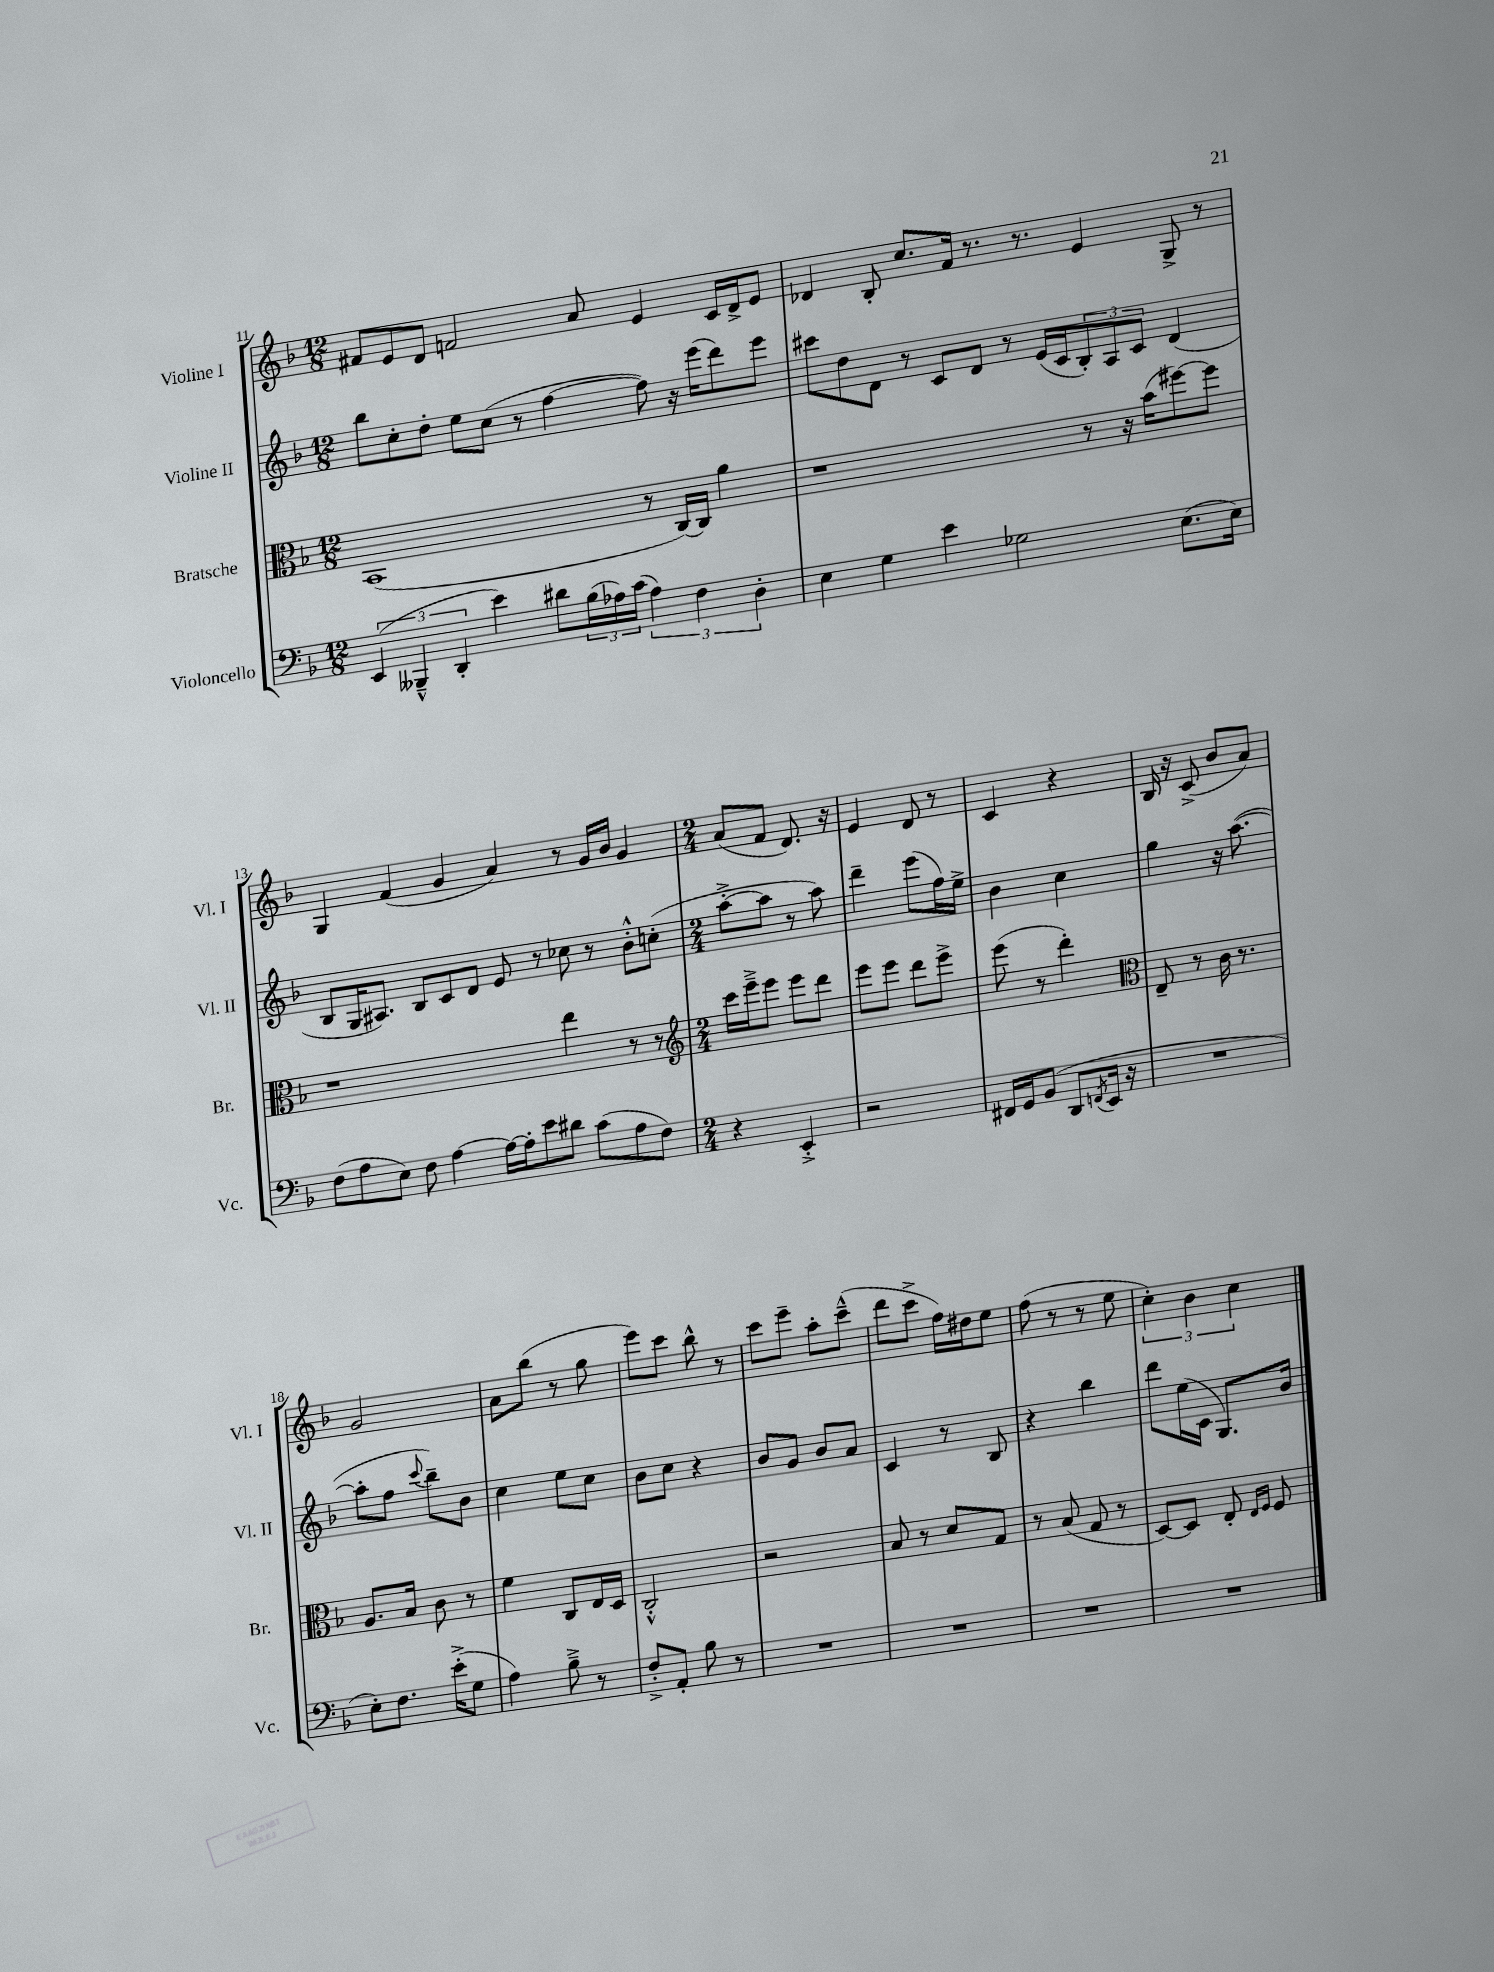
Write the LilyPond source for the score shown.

<<
\new StaffGroup <<
\new Staff = "s0" \with { instrumentName = "Violine I" shortInstrumentName = "Vl. I" } {
    \clef treble \key f \major \numericTimeSignature \time 12/8
    fis'8 e'8 d'8 f'2 a'8 e'4 c'16 d'16-> e'8 |
    des'4 bes8-. c''8. f'16 r8. r8. e'4 g8-> r8 |
    g4 f'4( g'4 a'4) r8 g'16 bes'16 g'4 |
    \numericTimeSignature \time 2/4 a'8( f'8 d'8.) r16 |
    e'4 d'8 r8 |
    c'4 r4 |
    bes16 r16 c'8->( bes'8 a'8) |
    g'2 |
    a'8 bes''8( r8 g''8 |
    e'''8) c'''8 bes''8-^ r8 |
    c'''8 e'''8-- a''8-. c'''8---^( |
    d'''8 c'''8-> f''16) dis''16 e''8 |
    f''8( r8 r8 e''8 |
    \tuplet 3/2 { c''4-.) bes'4 c''4 } \bar "|." |
}
\new Staff = "s1" \with { instrumentName = "Violine II" shortInstrumentName = "Vl. II" } {
    \clef treble \key f \major \numericTimeSignature \time 12/8
    bes''8 c''8-. d''8-. e''8 c''8( r8 f''4~ f''8) r16 e'''16( d'''8) e'''8 |
    cis'''8 d''8 d'8 r8 c'8 d'8 r8 e'16( c'16 \tuplet 3/2 { bes8-.) a8 c'8 } d'4( |
    bes8 g16 ais8.) bes8 c'8 d'8 e'8 r8 ces''8 r8 bes'8-.-^ c''8-.( |
    \numericTimeSignature \time 2/4 a''8~-.-> a''8 r8 a''8) |
    d'''4-- e'''8( f''16) e''16-> |
    bes'4 c''4 |
    g''4 r16 a''8.~( |
    a''8-. f''8 \appoggiatura { c'''8 } bes''8--) bes'8 |
    c''4 e''8 c''8 |
    bes'8 c''8 r4 |
    bes'8 g'8 bes'8 a'8 |
    c'4 r8 bes8 |
    r4 bes''4 |
    d'''8 e''16( c'16 g8.) bes'16 \bar "|." |
}
\new Staff = "s2" \with { instrumentName = "Bratsche" shortInstrumentName = "Br." } {
    \clef alto \key f \major \numericTimeSignature \time 12/8
    bes,1( r8 c16~) c16 a'4 |
    r1 r8 r16 bes'16( fis''8~) fis''8 |
    r1 e''4 r8 r8 |
    \numericTimeSignature \time 2/4 \clef treble c'''16 e'''16---> e'''8 e'''8 d'''8 |
    e'''8 e'''8 d'''8 e'''8-> |
    e'''8( r8 d'''4-.) |
    \clef alto e8-- r8 c'16 r8. |
    a8. bes16 c'8 r8 |
    f'4 c8 e16 d16 |
    c2-.-^ |
    r2 |
    bes8 r8 d'8 g8 |
    r8 bes8( g8 r8 |
    d8~) d8 e8-. \grace { e16 f16 } f8 \bar "|." |
}
\new Staff = "s3" \with { instrumentName = "Violoncello" shortInstrumentName = "Vc." } {
    \clef bass \key f \major \numericTimeSignature \time 12/8
    \tuplet 3/2 { e,4( beses,,4---^ d,4-. } e'4) dis'8 \tuplet 3/2 { bes16( aes16) c'16( } \tuplet 3/2 { aes4) f4 d4-. } |
    e4 g4 e'4 ges2 e8.( e16) |
    f8( a8 e8) f8 a4~ a16~ a16-. e'8 dis'8 c'8( a8 f8) |
    \numericTimeSignature \time 2/4 r4 e,4-.-> |
    r2 |
    fis,16 g,16 bes,8( d,8 \acciaccatura { f,8 } e,16 r16 |
    R2 |
    e8-.) f8. e'16-.->( g8 |
    a4) bes8---> r8 |
    f8-.-> a,8-. bes8 r8 |
    R2 |
    R2 |
    R2 |
    R2 \bar "|." |
}
>>
>>
\layout { \context { \Score currentBarNumber = #11 } }
